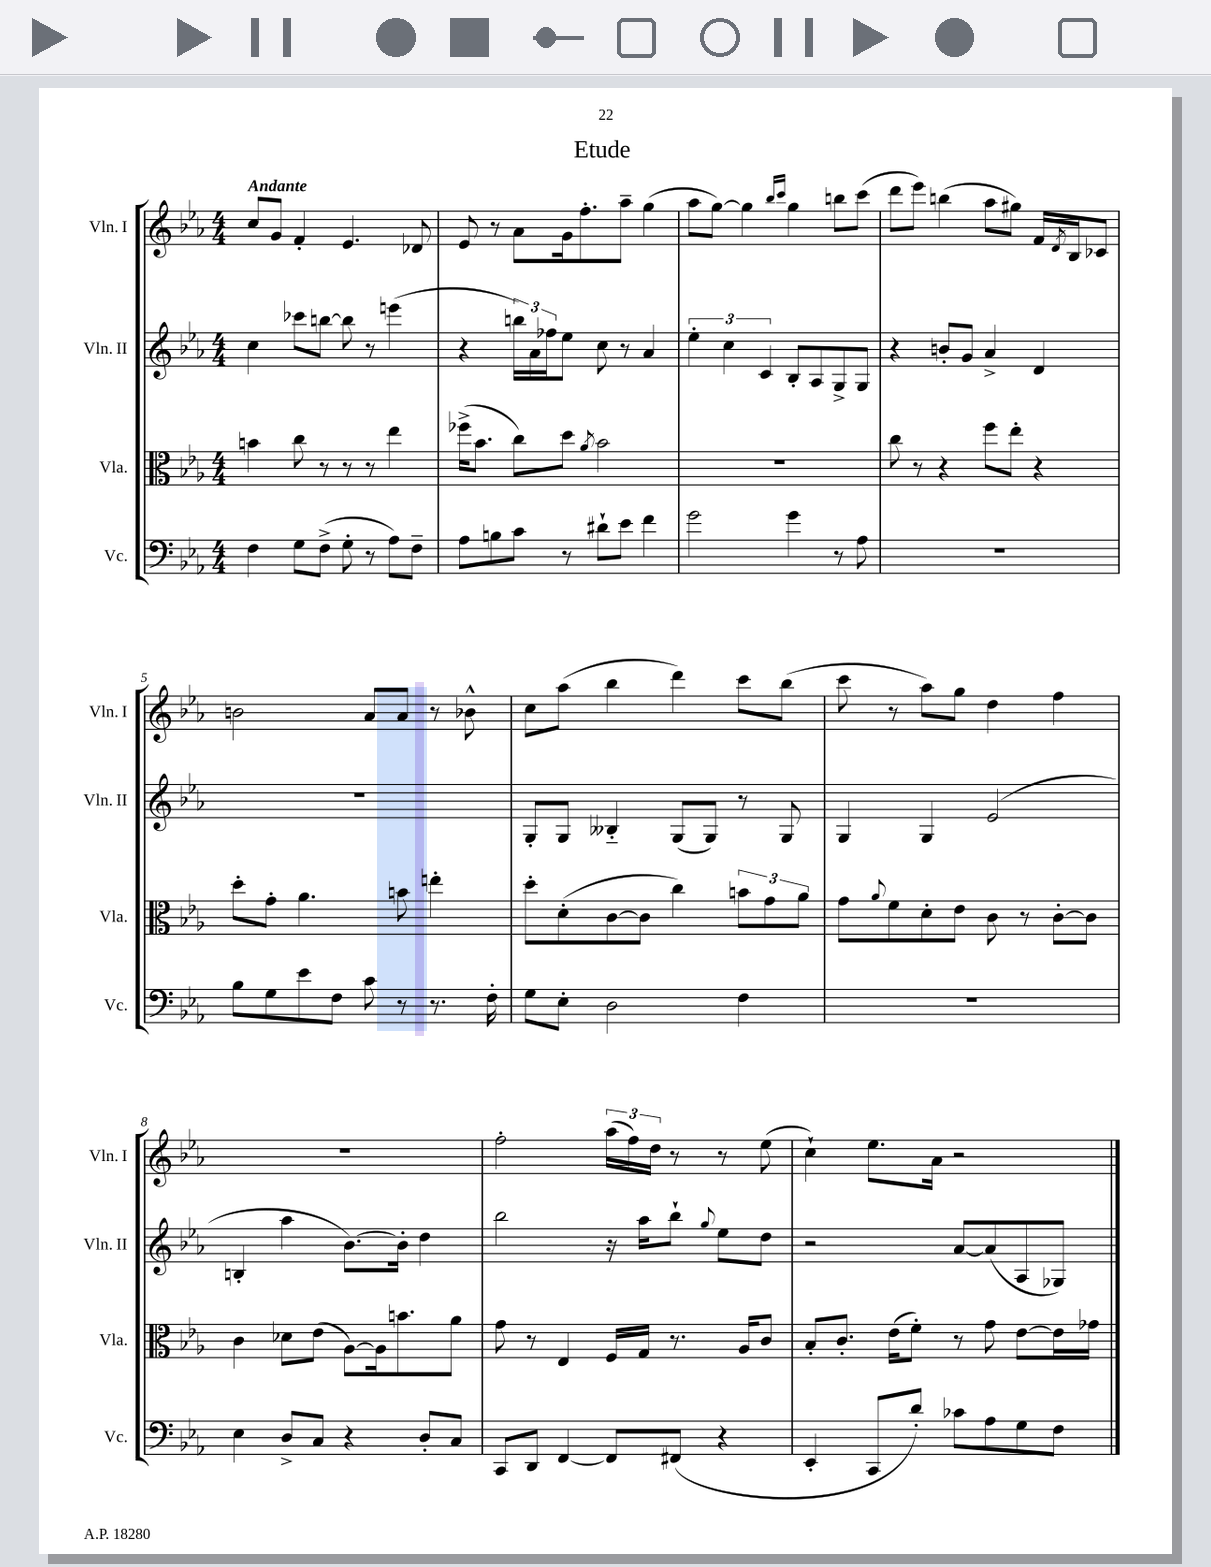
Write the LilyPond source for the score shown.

\header { title = "Etude" }
<<
\new StaffGroup <<
\new Staff = "s0" \with { instrumentName = "Vln. I" shortInstrumentName = "Vln. I" } {
    \clef treble \key ees \major \numericTimeSignature \time 4/4 \tempo "Andante"
    c''8 g'8 f'4-. ees'4. des'8 |
    ees'8 r8 aes'8 g'16 f''8.-. aes''8-- g''4( |
    aes''8 g''8~) g''4 \grace { bes''16 c'''16 } g''4 b''8 c'''8( |
    d'''8 ees'''8) b''4( aes''8 gis''8) f'16 \acciaccatura { d'8 } bes16 ces'8 |
    b'2 aes'8 aes'8 r8 bes'8-^ |
    c''8 aes''8( bes''4 d'''4) c'''8 bes''8( |
    c'''8 r8 aes''8) g''8 d''4 f''4 |
    R1 |
    f''2-. \tuplet 3/2 { aes''16( f''16) d''16 } r8 r8 ees''8( |
    c''4-!) ees''8. aes'16 r2 \bar "|." |
}
\new Staff = "s1" \with { instrumentName = "Vln. II" shortInstrumentName = "Vln. II" } {
    \clef treble \key ees \major \numericTimeSignature \time 4/4
    c''4 ces'''8 b''8~ b''8 r8 e'''4( |
    r4 \tuplet 3/2 { b''16) aes'16 fes''16 } ees''8 c''8 r8 aes'4 |
    \tuplet 3/2 { ees''4-. c''4 c'4 } bes8-. aes8 g8-> g8 |
    r4 b'8-. g'8 aes'4-> d'4 |
    R1 |
    g8-. g8 beses4-_ g8( g8) r8 g8 |
    g4 g4 ees'2( |
    b4-. aes''4 bes'8.~) bes'16-. d''4 |
    bes''2 r16 aes''16 bes''8-! \appoggiatura { g''8 } ees''8 d''8 |
    r2 aes'8~ aes'8( aes8 ges8) \bar "|." |
}
\new Staff = "s2" \with { instrumentName = "Vla." shortInstrumentName = "Vla." } {
    \clef alto \key ees \major \numericTimeSignature \time 4/4
    b'4 c''8 r8 r8 r8 ees''4 |
    fes''16->( bes'8. c''8) d''8 \acciaccatura { aes'8 } bes'2 |
    R1 |
    c''8 r8 r4 f''8 ees''8-. r4 |
    d''8-. g'8-. aes'4. b'8 e''4-. |
    d''8-. d'8-.( c'8~ c'8 c''4) \tuplet 3/2 { b'8 g'8 aes'8 } |
    g'8 \appoggiatura { aes'8 } f'8 d'8-. ees'8 c'8 r8 c'8~-. c'8 |
    c'4 des'8 ees'8( aes8~) aes16 b'8. aes'8 |
    g'8 r8 ees4 f16 g16 r8. aes16 c'8 |
    bes8-. c'8.-. ees'16( f'8-.) r8 g'8 ees'8~ ees'16 ges'16 \bar "|." |
}
\new Staff = "s3" \with { instrumentName = "Vc." shortInstrumentName = "Vc." } {
    \clef bass \key ees \major \numericTimeSignature \time 4/4
    f4 g8 f8->( g8-. r8 aes8) f8-- |
    aes8 b8 c'8 r8 dis'8-! ees'8 f'4 |
    g'2 g'4 r8 aes8 |
    R1 |
    bes8 g8 ees'8 f8 c'8 r8 r8. f16-. |
    g8 ees8-. d2 f4 |
    R1 |
    ees4 d8-> c8 r4 d8-. c8 |
    c,8 d,8 f,4~ f,8 fis,8( r4 |
    ees,4-. c,8 d'8-.) ces'8 aes8 g8 f8 \bar "|." |
}
>>
>>
